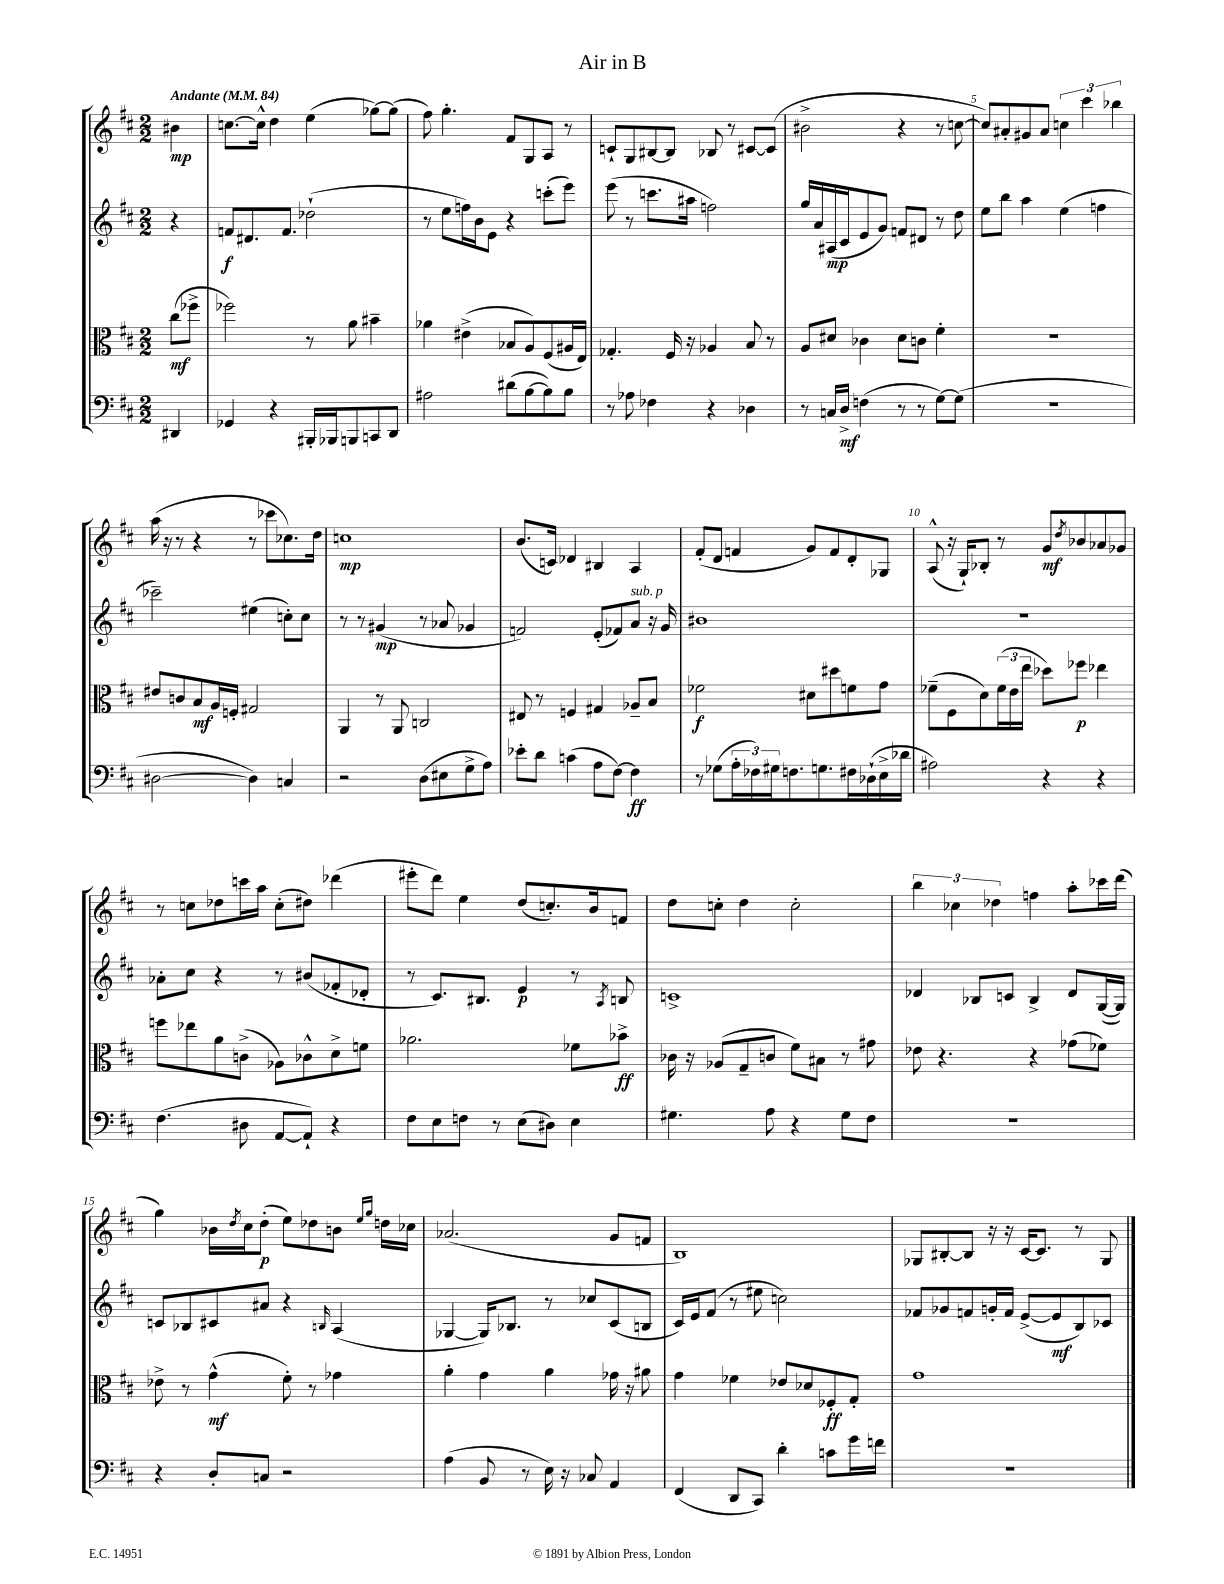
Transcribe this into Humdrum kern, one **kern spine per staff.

**kern	**kern	**kern	**kern
*staff4	*staff3	*staff2	*staff1
*clefF4	*clefC3	*clefG2	*clefG2
*k[f#c#]	*k[f#c#]	*k[f#c#]	*k[f#c#]
*M2/2	*M2/2	*M2/2	*M2/2
*MM84	*MM84	*MM84	*MM84
4DD#	(8cc#	4r	4b#
.	8ff-^	.	.
=	=	=	=
4GG-	2ff-)	8f	[8.cc
.	.	8.d#	.
.	.	.	16cc^^]
4r	.	.	4dd
.	.	8.f	.
16BBB#'	8r	(2dd-`	(4ee
16BBB-	.	.	.
8BBB	8a	.	.
8CC	4b#~	.	[8gg-)
8DD	.	.	(8gg-]
=	=	=	=
2A#	4a-	8r	8ff#)
.	.	8ee	4.gg'
.	(4e#^	16ff)	.
.	.	16b	.
.	.	8e	.
(8d#	8B-	4r	8f#
[8B	8A)	.	8G
8B])	(8F#	(8ccc'	8A
8B	16A#	8eee)	8r
.	16E)	.	.
=	=	=	=
8r	4.G-'	(8eee	8c`
8A-	.	8r	8G
4F-	.	8.ccc	[8B#
.	16F#	.	8B#]
.	16r	16aa#	.
4r	4A-	2ff)	8B-
.	.	.	8r
4D-	8B	.	[8c#
.	8r	.	(8c#]
=	=	=	=
8r	8A	16gg	2b#^
.	.	16a	.
16C	8d#	(16A#	.
16D^	.	16c#	.
(4F	4c-	8e	.
.	.	8g)	.
8r	8d#	8f	4r
8r	8c	8d#	.
[8G)	4f#'	8r	8r
(8G]	.	8dd	[8cc
=	=	=	=
1r	1r	8ee	8cc])
.	.	8bb	8a#'
.	.	4aa	8g#
.	.	.	8a#
.	.	(4ee	6cc
.	.	.	6ccc#
.	.	4ff	.
.	.	.	6bb-
=	=	=	=
[2D#	8e#	2ccc-~)	(16aa
.	.	.	16r
.	8c	.	8r
.	8B	.	4r
.	16A	.	.
.	16F'	.	.
4D#])	2G#	(4ee#	8r
.	.	.	8ccc-
4C	.	8cc')	8.cc-)
.	.	8cc	.
.	.	.	16dd
=	=	=	=
2r	4AA	8r	1cc
.	.	8r	.
.	8r	(4g#	.
.	8AA	.	.
(8D	2C	8r	.
8E#	.	8a-	.
8G^	.	4g-	.
8A)	.	.	.
=	=	=	=
8e-'	8E#	2f)	(8.b
8d	8r	.	.
.	.	.	16c)
(4c	4F	.	4d-
8A	4G#	(8e'	4B#
[8F#)	.	8f-)	.
4F#]	8A-~	8a	4A
.	8B	16r	.
.	.	16g	.
=	=	=	=
8r	2f-	1b#	(8f#'
(8G-	.	.	8d
24A'	.	.	4f
24F-)	.	.	.
24G#	.	.	.
8.F	.	.	.
.	8d#	.	8g)
8.G	.	.	.
.	8dd#	.	8f
16F#	8f	.	8d'
(16D-`	.	.	.
16E^	8g	.	8G-
16d-	.	.	.
=	=	=	=
2A#)	(8f-~	1r	(8A^^
.	8F#	.	16r
.	.	.	16G`)
.	8d)	.	8B-'
.	(24f-	.	8r
.	24e	.	.
.	24ee	.	.
4r	8dd-)	.	8g
.	.	.	8qdd
.	8ff-	.	8b-
4r	4ee-	.	8a-
.	.	.	8g-
=	=	=	=
(4.F#	8ff	8a-'	8r
.	8ee-	8cc#	8cc
.	8a	4r	8dd-
8D#	(8c^	.	16ccc
.	.	.	16aa
[8AA	8A-)	8r	(8cc'
8AA`])	8c-^^	(8b#	8dd#)
4r	8d^	8f-'	(4ddd-
.	8f	8d-'	.
=	=	=	=
8F#	2.a-	8r	8eee#'
8E	.	8.c#)	8ddd)
8F	.	.	4ee
.	.	8.B#	.
8r	.	.	.
(8E	.	4e	(8dd
8D#)	.	.	8.cc')
4E	8f-	8r	.
.	.	.	16b
.	.	8qA	.
.	8b-^	8B	8f
=	=	=	=
4.G#	16c-	1c^	8dd
.	16r	.	.
.	(8A-	.	8cc'
.	8G~	.	4dd
8A	8c	.	.
4r	8f#)	.	2cc'
.	8B#	.	.
8G#	8r	.	.
8F#	8g#	.	.
=	=	=	=
1r	8e-	4d-	6bb
.	4.r	.	.
.	.	.	6cc-
.	.	8B-	.
.	.	.	6dd-
.	.	8c	.
.	4r	4B-^	4ff
.	(8g-	8d-	8aa'
.	8f-)	([16G	16ccc-
.	.	16G])	(16ddd
=	=	=	=
4r	8e-^	8c	4gg)
.	8r	8B-	.
8D'	(4g^^	8c#	16b-
.	.	.	8qdd
.	.	.	16cc#
8C	.	8a#	(8dd'
2r	8f#')	4r	8ee)
.	8r	.	8dd-
.	.	16qqB	.
.	4g-	(4A	8b
.	.	.	16qqee
.	.	.	16qqgg
.	.	.	16dd
.	.	.	16cc-
=	=	=	=
(4A	4a'	[4G-	(2.a-
8BB	4g	16G-])	.
.	.	8.B-	.
8r	.	.	.
16E)	4a	8r	.
16r	.	.	.
8C-	.	8cc-	.
4AA	16g-	(8c#	8g
.	16r	.	.
.	8a#	8B	8f
=	=	=	=
(4FF#	4g	16c#)	1B)
.	.	16e	.
.	.	(8f#	.
8DD	4f-	8r	.
8CC#)	.	8ee#	.
4d'	8e-	2cc)	.
.	8d-	.	.
8c	8F-'	.	.
16g	8G'	.	.
16f	.	.	.
=	=	=	=
1r	1g	8f-	8G-
.	.	8g-	[8B#'
.	.	8f	8B#]
.	.	16g'	16r
.	.	16f	16r
.	.	([8e^	[16c#
.	.	.	8.c#]
.	.	8e]	.
.	.	8B)	8r
.	.	8c-	8G-
==	==	==	==
*-	*-	*-	*-
